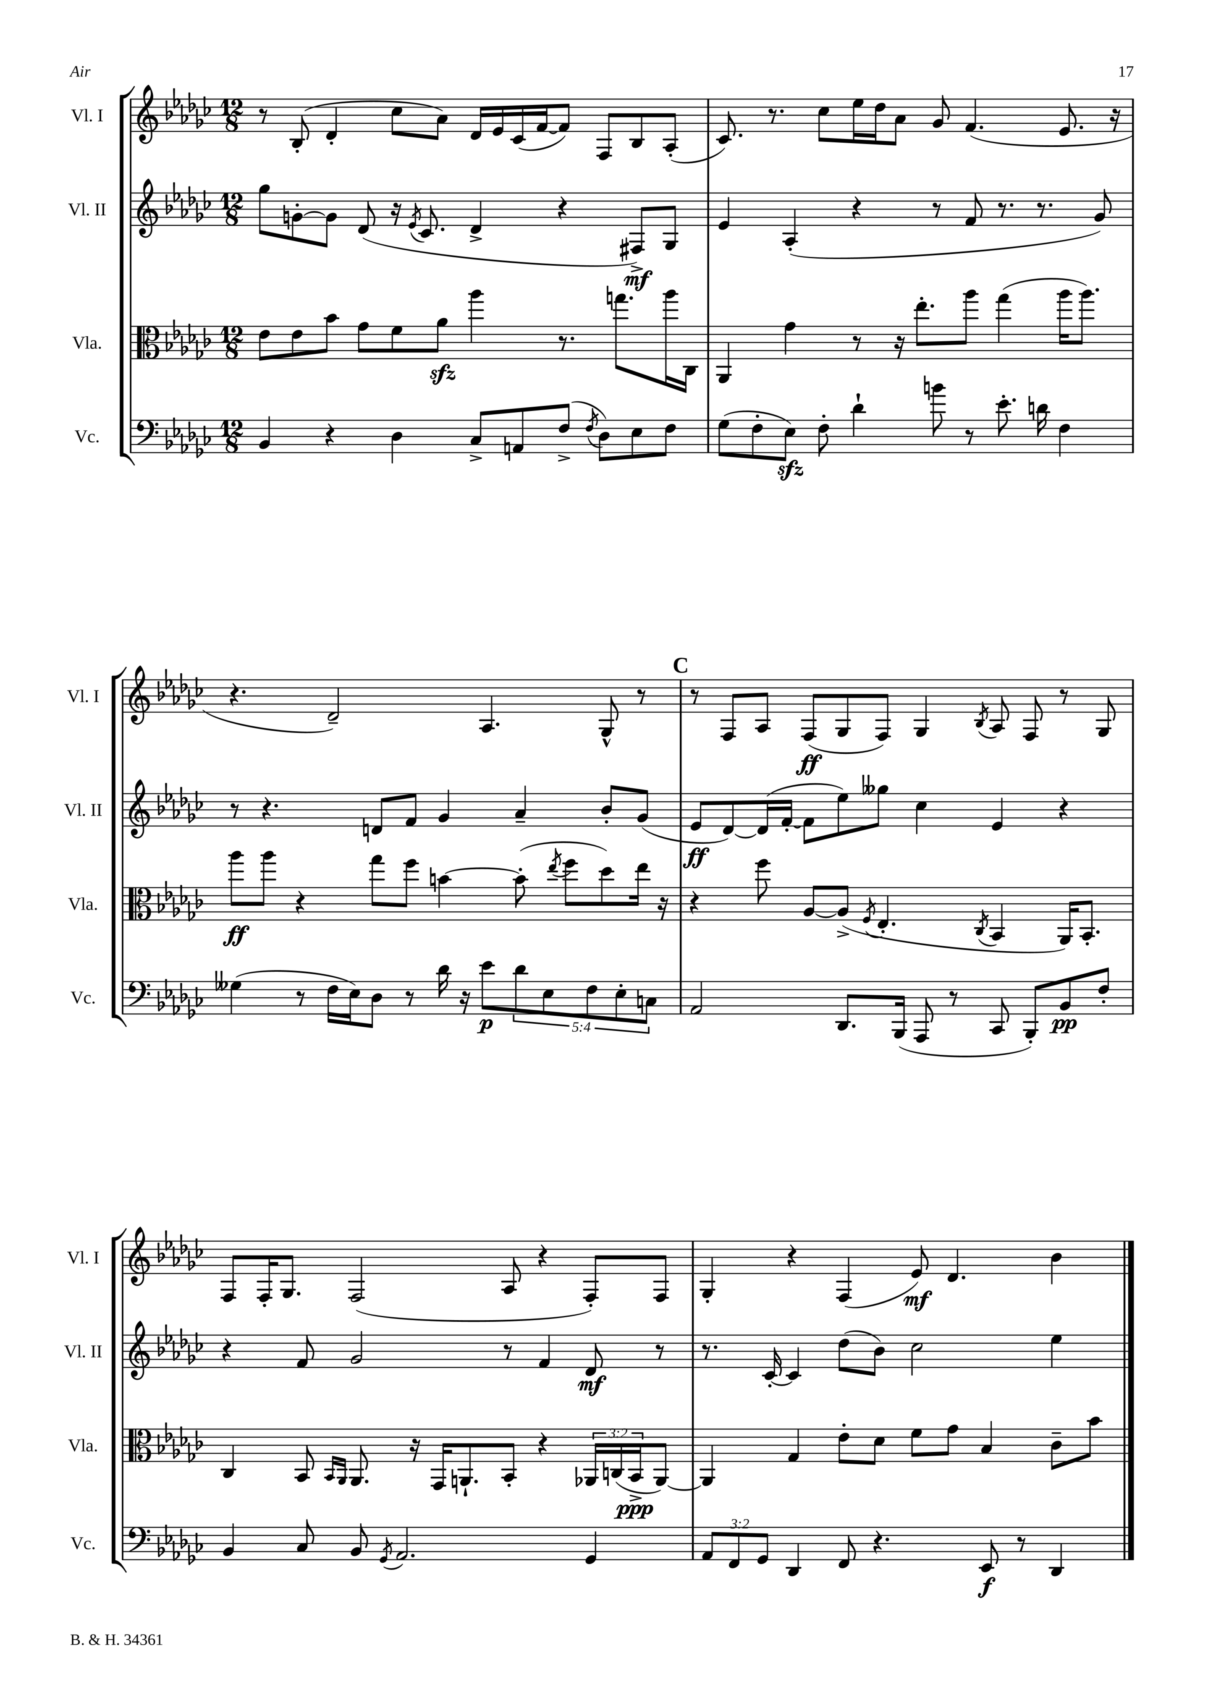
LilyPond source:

<<
\new StaffGroup <<
\new Staff = "s0" \with { instrumentName = "Vl. I" shortInstrumentName = "Vl. I" } {
    \clef treble \key ges \major \numericTimeSignature \time 12/8
    r8 bes8-.( des'4-. ces''8 aes'8) des'16 ees'16 ces'16( f'16~ f'8) f8 bes8 aes8-.( |
    ces'8.) r8. ces''8 ees''16 des''16 aes'8 ges'8 f'4.( ees'8. r16 |
    r4. des'2--) aes4. ges8-^ r8 |
    \mark \markup { \bold "C" } r8 f8 aes8 f8\ff( ges8 f8) ges4 \acciaccatura { bes8 } aes8 f8 r8 ges8 |
    f8 f16-. ges8. f2( aes8 r4 f8-.) f8 |
    ges4-. r4 f4( ees'8\mf) des'4. bes'4 \bar "|." |
}
\new Staff = "s1" \with { instrumentName = "Vl. II" shortInstrumentName = "Vl. II" } {
    \clef treble \key ges \major \numericTimeSignature \time 12/8
    ges''8 g'8~-. g'8 des'8( r16 \acciaccatura { ees'8 } ces'8. des'4-> r4 fis8->\mf) ges8 |
    ees'4 aes4-.( r4 r8 f'8 r8. r8. ges'8) |
    r8 r4. d'8 f'8 ges'4 aes'4-- bes'8-. ges'8( |
    \mark \markup { \bold "C" } ees'8\ff des'8~) des'16( f'16~-. f'8 ees''8) geses''8 ces''4 ees'4 r4 |
    r4 f'8 ges'2 r8 f'4 des'8\mf r8 |
    r8. ces'16~-. ces'4 des''8( bes'8) ces''2 ees''4 \bar "|." |
}
\new Staff = "s2" \with { instrumentName = "Vla." shortInstrumentName = "Vla." } {
    \clef alto \key ges \major \numericTimeSignature \time 12/8 \override Staff.TupletNumber.text = #tuplet-number::calc-fraction-text
    ees'8 ees'8 bes'8 ges'8 f'8 aes'8\sfz aes''4 r8. g''8. aes''16 ces16 |
    aes,4 ges'4 r8 r16 ees''8.-. aes''8 ges''4( aes''16 aes''8.) |
    aes''8\ff aes''8 r4 ges''8 f''8 b'4~ b'8-.( \acciaccatura { ees''8 } f''8 des''8) ees''16 r16 |
    \mark \markup { \bold "C" } r4 f''8 aes8~ aes8->( \acciaccatura { f8 } ees4.-. \acciaccatura { ces8 } bes,4 aes,16) bes,8.-. |
    ces4 bes,8 \grace { bes,16 aes,16 } aes,8. r16 ges,16 a,8.-! bes,8-. r4 \tuplet 3/2 { aes,16 c16( bes,16->\ppp } aes,8~) |
    aes,4 ges4 ees'8-. des'8 f'8 ges'8 bes4 ces'8-- bes'8 \bar "|." |
}
\new Staff = "s3" \with { instrumentName = "Vc." shortInstrumentName = "Vc." } {
    \clef bass \key ges \major \numericTimeSignature \time 12/8 \override Staff.TupletNumber.text = #tuplet-number::calc-fraction-text
    bes,4 r4 des4 ces8-> a,8 f8->( \acciaccatura { f8 } des8) ees8 f8 |
    ges8( f8-. ees8\sfz) f8-. des'4-! b'8 r8 ees'8.-. d'16 f4 |
    geses4( r8 f16 ees16) des8 r8 des'16 r16 ees'8\p \tuplet 5/4 { des'8 ees8 f8 ees8-. c8 } |
    \mark \markup { \bold "C" } aes,2 des,8. bes,,16( aes,,8 r8 ces,8 bes,,8-.) bes,8\pp f8-. |
    bes,4 ces8 bes,8 \acciaccatura { ges,8 } aes,2. ges,4 |
    \tuplet 3/2 { aes,8 f,8 ges,8 } des,4 f,8 r4. ees,8\f r8 des,4 \bar "|." |
}
>>
>>
\layout { \context { \Score \remove "Bar_number_engraver" } }
